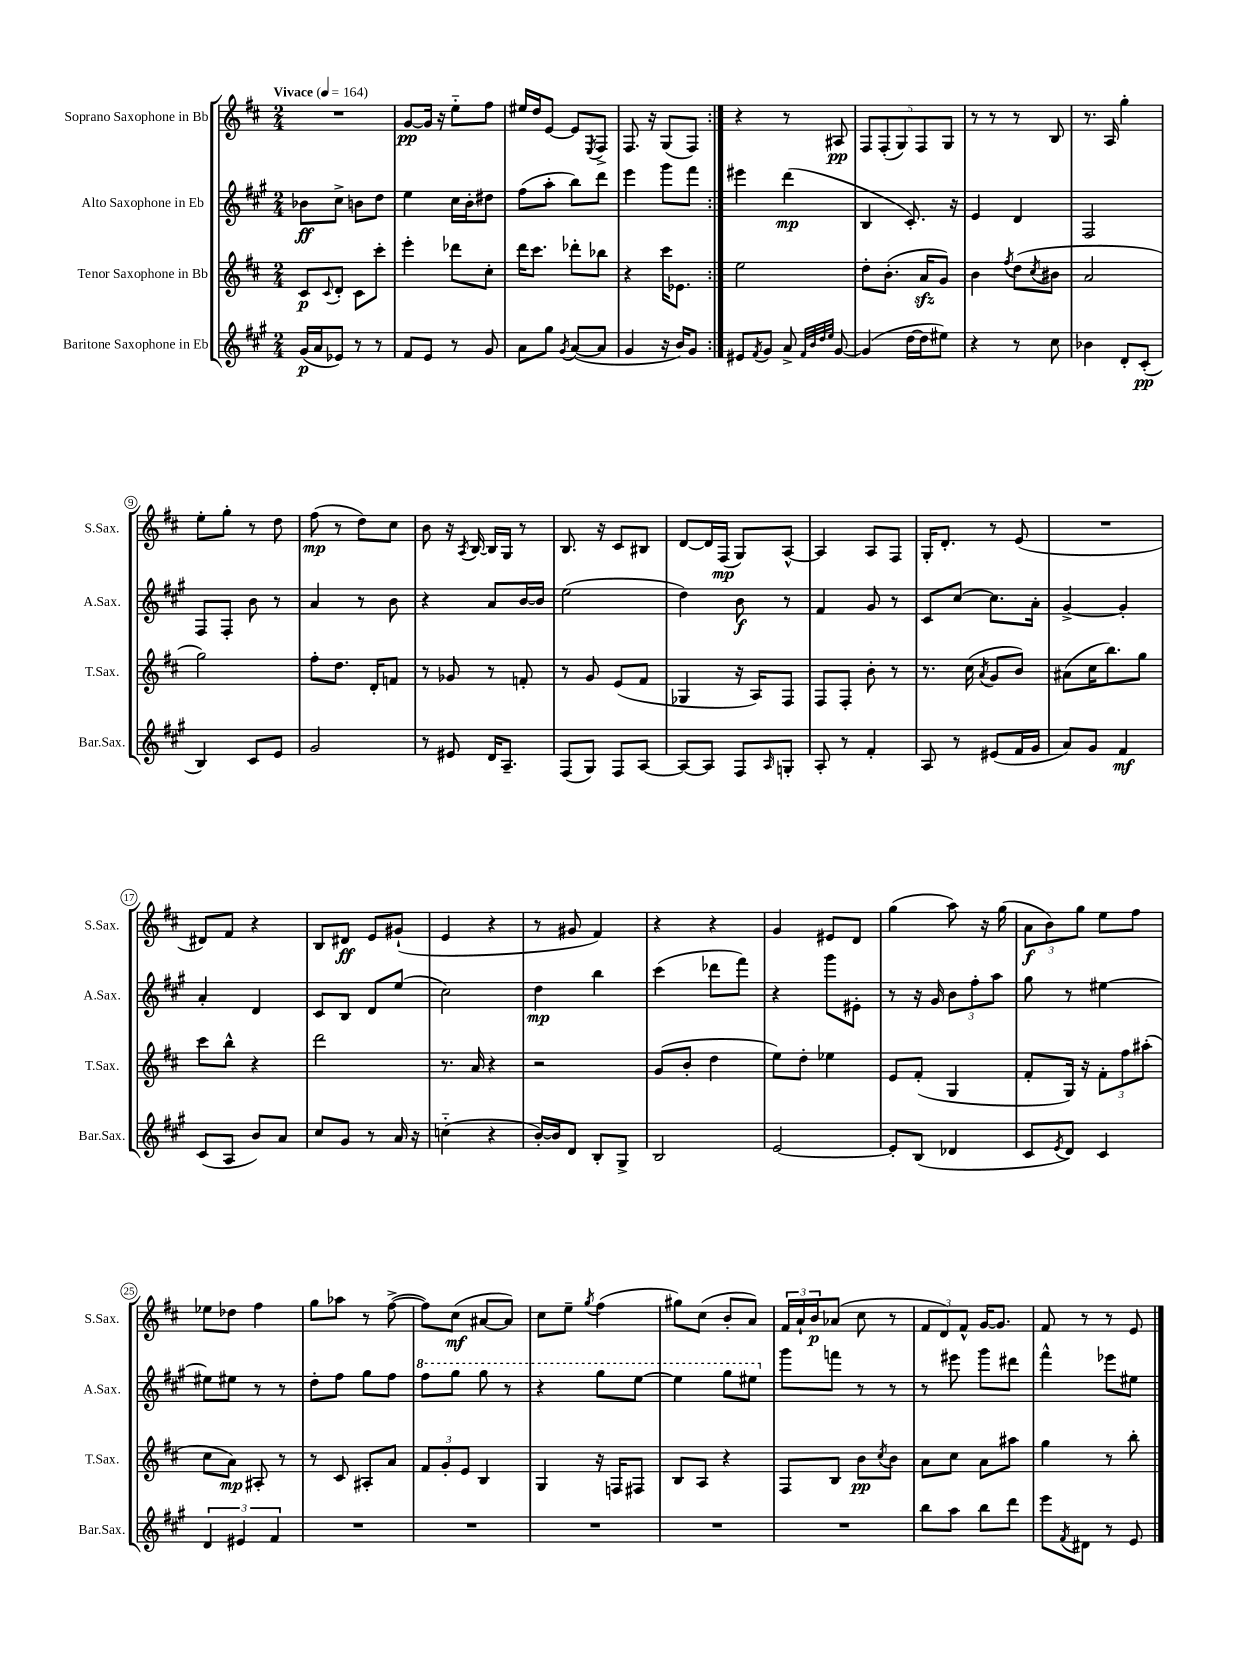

**kern	**kern	**kern	**kern
*staff4	*staff3	*staff2	*staff1
*clefG2	*clefG2	*clefG2	*clefG2
*k[f#c#g#]	*k[f#c#]	*k[f#c#g#]	*k[f#c#]
*M2/4	*M2/4	*M2/4	*M2/4
*MM164	*MM164	*MM164	*MM164
(16g#	8c#	8b-	2r
16a	.	.	.
.	8qqc#	.	.
8e-)	8d'	8cc#^	.
8r	8c#	8b	.
8r	8ccc#'	8dd	.
=	=	=	=
8f#	4eee'	4ee	[8g
8e	.	.	16g]
.	.	.	16r
8r	8ddd-	16cc#	8ee'~
.	.	16b'	.
8g#	8cc#'	8dd#	8ff#
=	=	=	=
8a	16ddd	(8ff#	16ee#
.	8.ccc#	.	16dd
8gg#	.	8aa'	[8e
8qg#	.	.	.
([8a	8ddd-'	8bb)	8e]
.	.	.	8qE
8a]	8bb-	8ddd	8F#^
=	=	=	=
4g#	4r	4eee	8.F#
.	.	.	16r
16r	16ccc#	8ggg#	(8G
16b)	8.e-	.	.
8g#	.	8fff#	8F#)
=:|!	=:|!	=:|!	=:|!
8e#	2ee	4eee#	4r
8qf#	.	.	.
8g#	.	.	.
8a^	.	(4ddd	8r
32qqf#	.	.	.
32qqb	.	.	.
32qqdd	.	.	.
32qqee	.	.	.
[8g#	.	.	8A#
=	=	=	=
(4g#]	8dd'	4B	10F#
.	.	.	(10F#'
.	(8.b'	.	.
.	.	.	10G)
[16dd	.	8.c#')	.
.	.	.	10F#
16dd]	16a	.	.
8ee#)	8g)	.	.
.	.	.	10G
.	.	16r	.
=	=	=	=
4r	4b	4e	8r
.	.	.	8r
.	8qff#	.	.
8r	(8dd	4d	8r
.	8qcc#	.	.
8cc#	8b#	.	8B
=	=	=	=
4b-	2a	2F#	8.r
.	.	.	16A
8d'	.	.	4gg'
(8c#'	.	.	.
=	=	=	=
4B)	2gg)	8F#	8ee'
.	.	8F#'	8gg'
8c#	.	8b	8r
8e	.	8r	8dd
=	=	=	=
2g#	8ff#'	4a	(8ff#
.	8.dd	.	8r
.	.	8r	8dd)
.	16d'	.	.
.	8f	8b	8cc#
=	=	=	=
8r	8r	4r	8b
8e#	8g-	.	16r
.	.	.	8qA
.	.	.	[16B
16d	8r	8a	16B]
8.A~	.	.	16G
.	8f'	[16b	8r
.	.	16b]	.
=	=	=	=
(8F#	8r	(2ee	8.B
8G#)	8g	.	.
.	.	.	16r
8F#	(8e	.	8c#
[8A	8f#	.	8B#
=	=	=	=
8A_	4G-	4dd)	[8d
8A]	.	.	16d]
.	.	.	(16F#
8F#	16r	8b	8G)
.	16A)	.	.
16qqA	.	.	.
8G'	8F#	8r	[8A^^
=	=	=	=
8A'	8F#	4f#	4A]
8r	8F#'	.	.
4f#'	8b'	8g#	8A
.	8r	8r	8F#
=	=	=	=
8A	8.r	8c#	16G'
.	.	.	8.d'
8r	.	[8cc#	.
.	(16cc#	.	.
.	8qa	.	.
(8e#	8g	8.cc#]	8r
16f#	8b)	.	(8e
16g#	.	16a'	.
=	=	=	=
8a)	(8a#	[4g#^	2r
8g#	16cc#	.	.
.	8.bb)	.	.
4f#	.	4g#']	.
.	8gg	.	.
=	=	=	=
(8c#	8ccc#	4a'	8d#)
8A	8bb^^	.	8f#
8b)	4r	4d	4r
8a	.	.	.
=	=	=	=
8cc#	2ddd	8c#	8B
8g#	.	8B	8d#
8r	.	8d	8e
16a	.	(8ee	(8g#`
16r	.	.	.
=	=	=	=
(4cc'~	8.r	2cc#)	4e
.	16a	.	.
4r	4r	.	4r
=	=	=	=
[16b')	2r	4dd	8r
16b]	.	.	.
8d	.	.	8g#
8B'	.	4bb	4f#)
8G#^	.	.	.
=	=	=	=
2B	(8g	(4ccc#	4r
.	8b'	.	.
.	4dd	8ddd-	4r
.	.	8fff#)	.
=	=	=	=
[2e	8ee)	4r	4g
.	8dd'	.	.
.	4ee-	8ggg#	8e#
.	.	8e#'	8d
=	=	=	=
8e']	8e	8r	(4gg
(8B	(8f#'	16r	.
.	.	16g#	.
4d-	4G	12b	8aa)
.	.	12ff#'	.
.	.	.	16r
.	.	12aa	.
.	.	.	(16gg
=	=	=	=
8c#	8f#'	8gg#	12a
.	.	.	12b)
8qe	.	.	.
8d)	16G)	8r	.
.	.	.	12gg
.	16r	.	.
4c#	12f#'	[4ee#	8ee
.	12ff#	.	.
.	.	.	8ff#
.	(12aa#'	.	.
=	=	=	=
6d	8cc#	8ee#]	8ee-
.	8a)	8ee#	8dd-
6e#	.	.	.
.	8A#'	8r	4ff#
6f#	.	.	.
.	8r	8r	.
=	=	=	=
2r	8r	8dd'	8gg
.	8c#	8ff#	8aa-
.	8A#'	8gg#	8r
.	8a	8ff#	([8ff#^
=	=	=	=
2r	12f#	8fff#	8ff#])
.	12g'	.	.
.	.	8ggg#	(8cc#
.	12e	.	.
.	4B	8ggg#	[8a#
.	.	8r	8a#])
=	=	=	=
2r	4G	4r	8cc#
.	.	.	8ee~
.	.	.	8qgg
.	16r	8ggg#	(4ff#
.	16F	.	.
.	8F#	[8eee	.
=	=	=	=
2r	8B	4eee]	8gg#)
.	8A	.	(8cc#
.	4r	8ggg#	8b'
.	.	8eee#	8a)
=	=	=	=
2r	8F#	8ggg#	24f#
.	.	.	24a`
.	.	.	24b
.	8B	8fff	(8a-
.	8b	8r	8cc#
.	8qcc#	.	.
.	8b	8r	8r
=	=	=	=
8bb	8a	8r	12f#
.	.	.	12d)
8aa	8cc#	8eee#	.
.	.	.	12f#^^
8bb	8a	8ggg#	[16g
.	.	.	8.g]
8ddd	8aa#	8ddd#	.
=	=	=	=
8eee	4gg	4fff#^^	8f#
8qf#	.	.	.
8d#	.	.	8r
8r	8r	8eee-	8r
8e	8bb'	8ee#	8e
==	==	==	==
*-	*-	*-	*-
